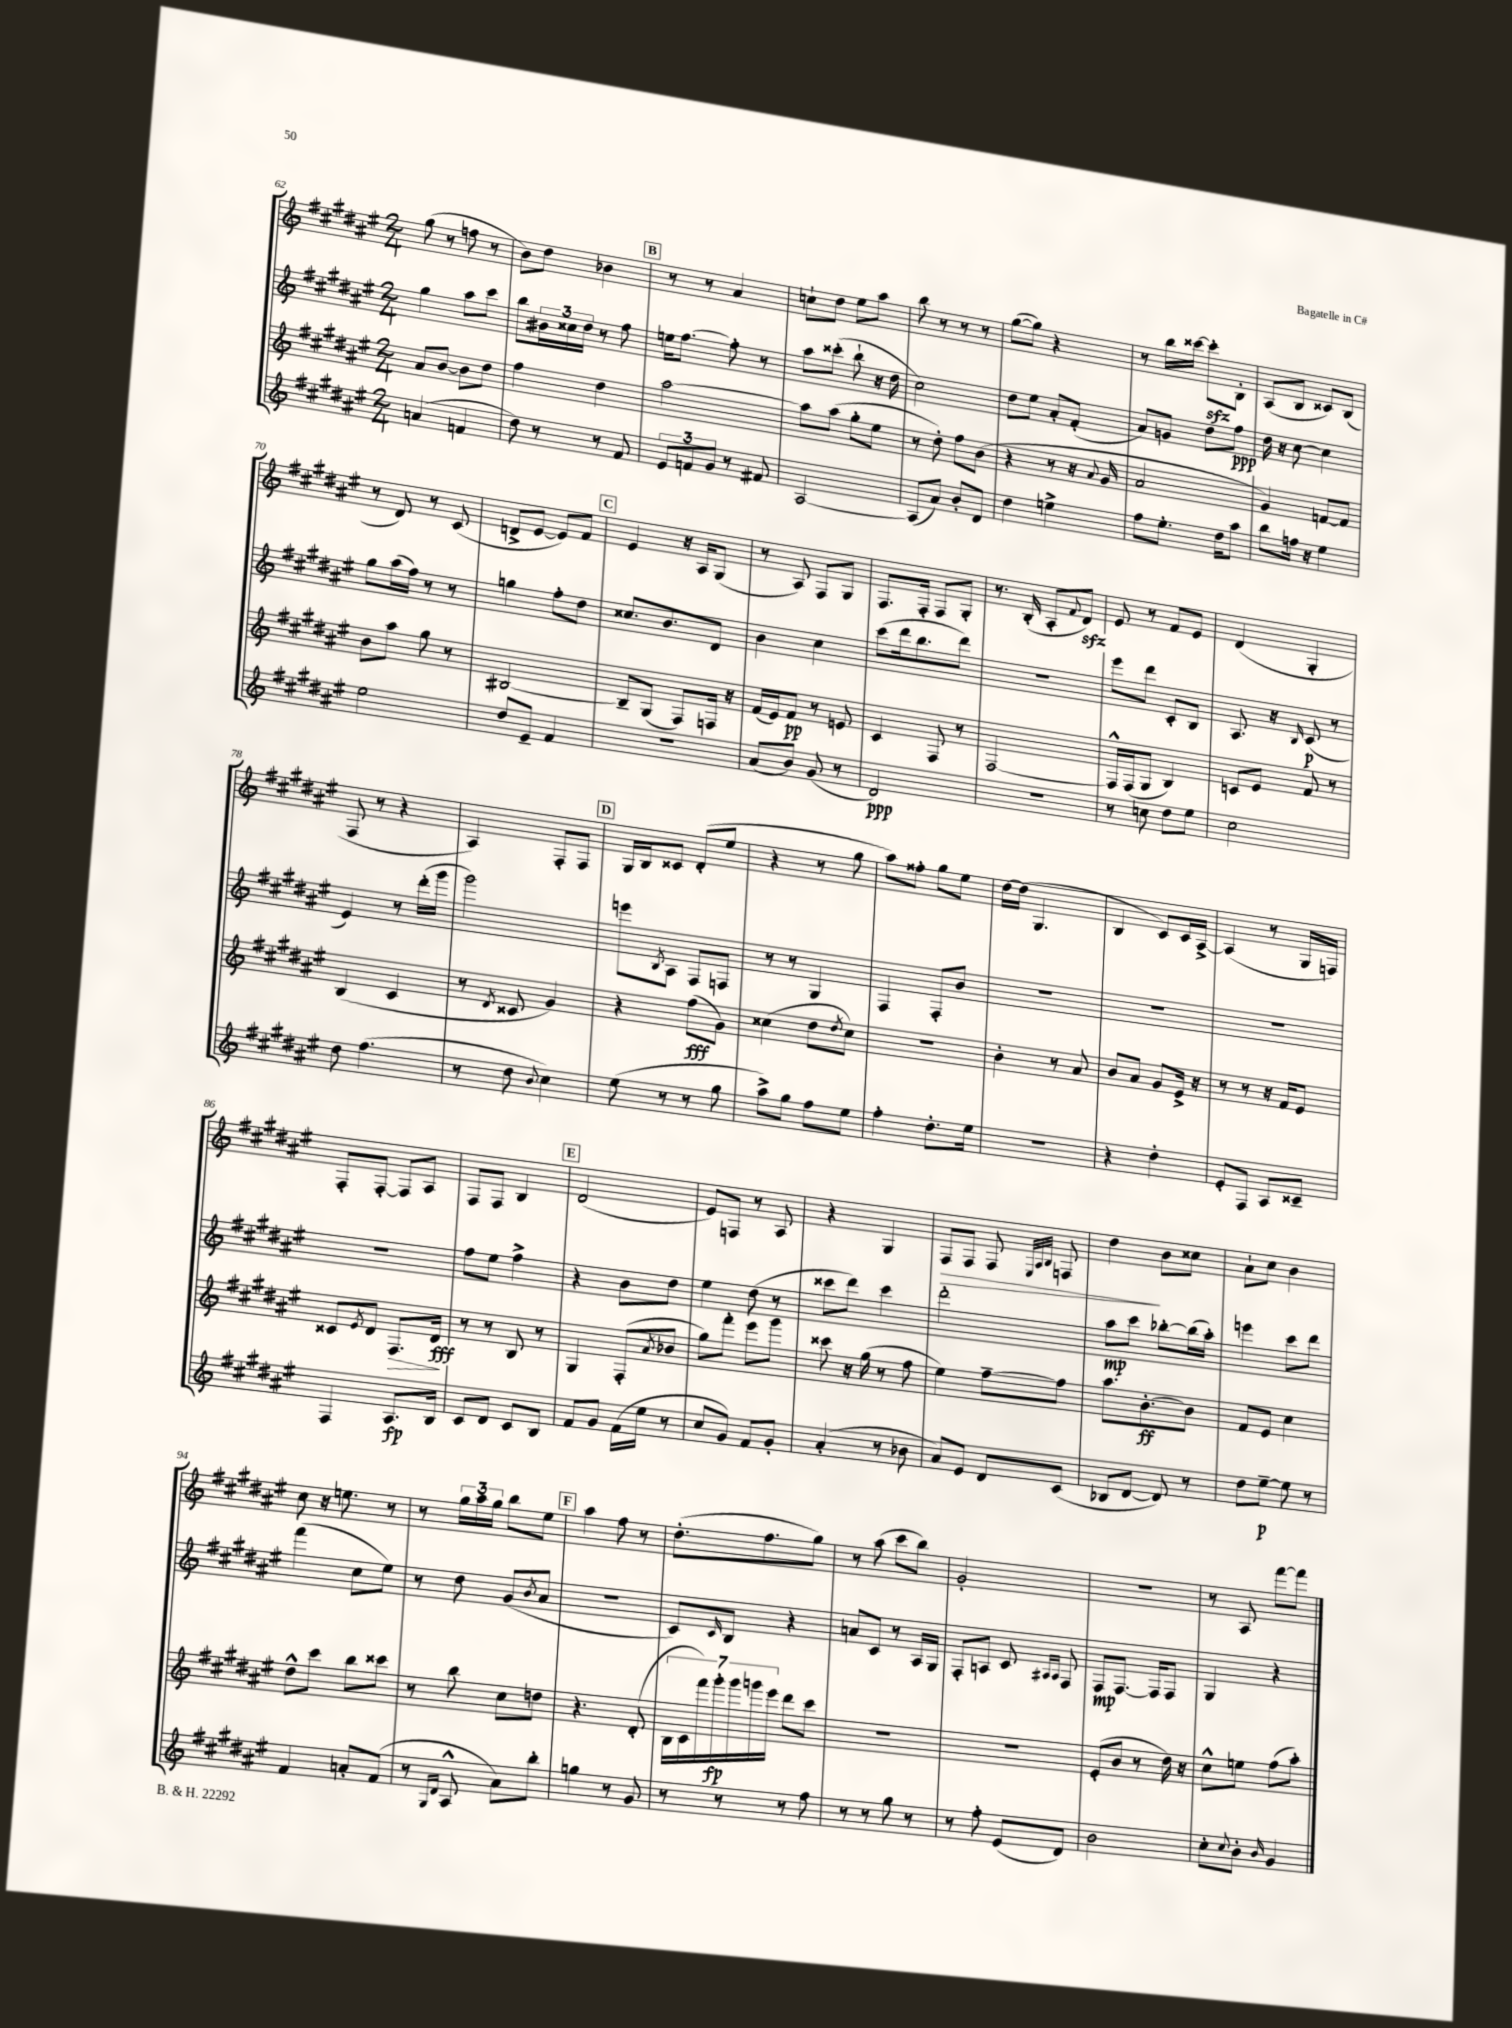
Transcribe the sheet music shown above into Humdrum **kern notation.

**kern	**kern	**kern	**kern
*staff4	*staff3	*staff2	*staff1
*clefG2	*clefG2	*clefG2	*clefG2
*k[f#c#g#d#a#e#]	*k[f#c#g#d#a#e#]	*k[f#c#g#d#a#e#]	*k[f#c#g#d#a#e#]
*M2/4	*M2/4	*M2/4	*M2/4
(4a	8a#	4gg#	(8gg#
.	[8b	.	8r
4f	8b]	8aa#	8ff
.	8dd#	8ccc#	8r
=	=	=	=
8dd#)	4ff#	8bb	8b)
8r	.	24b#	8dd#
.	.	24cc##	.
.	.	24dd#	.
8r	4dd#	8r	4b-
8f#	.	8ff#	.
=	=	=	=
12e#	[2aa#	16ee	8r
.	.	[8.ff#	.
12f	.	.	.
.	.	.	8r
12g#	.	.	.
8r	.	8ff#']	4a#
8f#	.	8r	.
=	=	=	=
[2A#	8aa#]	8aa#	8cc`
.	(8aa#	(8ccc##'	8dd#
.	8gg#'	8bb`	8ee#
.	8ee#	16r	8aa#
.	.	16dd#	.
=	=	=	=
(8A#]	8r	2cc#)	8bb
8a#)	8dd#')	.	8r
8b'	8ff#	.	8r
8d#	(8b	.	8r
=	=	=	=
4dd#	4r	8dd#	([8gg#
.	.	8ee#	8gg#])
4ee^	8r	8a#'	4r
.	16r	(8f#'	.
.	8qqa#	.	.
.	16g#	.	.
=	=	=	=
8ff#	2a#	8a#)	8r
8.ee#'	.	8g	16bb
.	.	.	[16ccc##
.	.	8dd#	8ccc##']
16dd#	.	.	.
8aa#	.	8ff#	8B'
=	=	=	=
8bb	4g#)	16dd#	(8A#
.	.	16r	.
16ff	.	[8cc#	8B
16r	.	.	.
4ee#	[8f	4cc#]	8c##)
.	8f]	.	(8B
=	=	=	=
2ee#	8b	8gg#	8r
.	8aa#	(16aa#	8d#)
.	.	16ff#)	.
.	8gg#	8r	8r
.	8r	8r	(8c#
=	=	=	=
8dd#	[2B#	4gg	8d^
8e#~	.	.	[8e#
4f#	.	8ff#'	8e#])
.	.	8dd#	8f#
=	=	=	=
2r	8B#~]	8.cc##	4e#
.	(8G#	.	.
.	.	8.b	.
.	8F#)	.	16r
.	.	.	16A#
.	16F	8d#	(8G#
.	16r	.	.
=	=	=	=
(8a#	(16f#	4b	8r
.	16e#)	.	.
8b)	8f#	.	8A#)
(8g#	8r	4cc#	8F#
8r	8e	.	8G#
=	=	=	=
2d#)	4c#	(8ccc#	8.F#
.	.	16ddd#	.
.	.	8.bb	16F#'
.	8F#	.	8F#
.	8r	8ddd#)	8G#'
=	=	=	=
2r	[2F#	2r	8.r
.	.	.	(16B'
.	.	.	8A#'
.	.	.	8qqf#
.	.	.	8d#)
=	=	=	=
8r	16F#^^]	8eee#	8e#
.	(16F#	.	.
8cc	8G#	8ddd#	8r
8dd#	4B)	8c#'	8f#
8ee#	.	8B	8e#
=	=	=	=
2cc#	8c	8.A#	(4d#
.	8e#	.	.
.	.	16r	.
.	.	16qqB	.
.	8f#	(8c#	4G#'
.	8r	8r	.
=	=	=	=
8dd#	(4B	4e#)	8F#
(4.ff#	.	.	8r
.	4c#	8r	4r
.	.	(16ddd#'	.
.	.	16ggg#	.
=	=	=	=
8r	8r	2ggg#)	4A#)
.	8qd#	.	.
8dd#	8c##	.	.
8qqb	.	.	.
4cc#)	4g#)	.	8F#'
.	.	.	8F#
=	=	=	=
(8ee#	4r	8eee	16G#
.	.	.	16B
.	.	8qB	.
8r	.	8A#	8c##
8r	(8ff#	8F#	(8d#'
8gg#	8g#)	8F	8ee#
=	=	=	=
8aa#^)	(4cc##	8r	4r
8gg#	.	8r	.
8ff#	8dd#	4G#	8r
.	8qdd#	.	.
8ee#	8cc##)	.	8gg#
=	=	=	=
4ff#'	2r	4F#	8aa#)
.	.	.	8ff##'
8.dd#'	.	8F#'	8gg#
.	.	8b	8ee#
16ee#	.	.	.
=	=	=	=
2r	4b'	2r	[16dd#
.	.	.	(16dd#]
.	.	.	4.G#
.	8r	.	.
.	8a#	.	.
=	=	=	=
4r	8b	2r	4B
.	8a#	.	.
4dd#'	8g#	.	8c#)
.	16e#^	.	16c#
.	16r	.	[16A#^
=	=	=	=
8e#'	8r	2r	(4A#]
8F#	8r	.	.
8A#	16r	.	8r
.	16f#	.	.
8c##~	8e#	.	16G#
.	.	.	16F)
=	=	=	=
4F#	8c##	2r	8F#'
.	8qe#	.	.
.	8d#	.	[8F#'
8.A#	8.F#	.	8F#]
.	.	.	8A#
16B	16d#	.	.
=	=	=	=
8c#	8r	8ff#	8F#
8d#	8r	8ee#	8F#
8c#	8B	4ff#^	4B
8B	8r	.	.
=	=	=	=
8f#	4G#	4r	(2d#
8g#	.	.	.
(16f#	(8F#'	8b	.
16ee#	.	.	.
.	8qa#	.	.
8r	8b-	8dd#	.
=	=	=	=
8cc#	8gg#)	4ee#	8e#)
8g#)	8fff#'	.	8F
8f#	8eee#	(8dd#	8r
8g#'	8ggg#	8r	8A#
=	=	=	=
(4a#'	8ccc##	8ccc##	4r
.	16r	8ddd#)	.
.	(16gg#	.	.
8r	8r	4ccc##	4G#
8b-	8ff#	.	.
=	=	=	=
8a#)	4ee#)	2ddd#'	8F#
8e#	.	.	8F#
8d#	[8ff#~	.	8F#
.	.	.	32qqE#
.	.	.	32qqA#
.	.	.	32qqB
(8c#	8ff#]	.	8F
=	=	=	=
8B-	8.aa#	8aa#	4dd#
[8d#	.	8ccc#	.
.	[8.b'	.	.
8d#])	.	[8bb-'	8b
8r	8b]	(16bb-]	8cc##
.	.	16aa#')	.
=	=	=	=
8dd#	8f#	4eee	8a#`
[8ee#~	8e#	.	8cc#
8ee#]	4cc#	8ccc#	4b
8r	.	8ddd#	.
=	=	=	=
4f#	8dd#^^	(4fff#	8cc#
.	8ccc#	.	16r
.	.	.	8.ee
8a'	8bb	8cc#	.
(8f#	8ccc##	8ee#)	8r
=	=	=	=
8r	8r	8r	8r
16qqG#	.	.	.
16qqd#	.	.	.
8A#^^	8bb	8dd#	24gg#
.	.	.	24aa#
.	.	.	24gg#
8a#)	8cc#	(8g#	8bb
.	.	8qb	.
8bb'	8dd	8a#	8ee#
=	=	=	=
4gg	4.r	2r	4aa#
8r	.	.	8ff#
8g#	(8d#'	.	8r
=	=	=	=
8r	28B	8c#)	(8.dd#'
.	28c#	.	.
.	28fff#)	.	.
.	28ggg#'	.	.
.	.	16qqc#	.
8r	.	8B	.
.	28ggg#	.	.
.	28ggg	.	.
.	.	.	8.ff#
.	28eee#	.	.
8r	8ddd#	4r	.
8ff#	8ccc#	.	8gg#)
=	=	=	=
8r	2r	8a	8r
8r	.	8c#	(8aa#
8gg#	.	8r	8ccc#
8r	.	16A#	8bb)
.	.	16G#	.
=	=	=	=
8r	2r	8F#'	2g#'
8ff#'	.	8A	.
(8e#	.	8c#	.
.	.	16qqA#	.
.	.	16qqA#	.
8d#)	.	8F#	.
=	=	=	=
2b	(8e#'	8F#	2r
.	8b	[8.F#	.
.	8r	.	.
.	.	16F#]	.
.	16dd#)	8F#	.
.	16r	.	.
=	=	=	=
8cc#'	8cc#^^	4G#	8r
8qqcc#	.	.	.
8b'	8ee	.	8A#
16qqb	.	.	.
4g#	(8ff#	4r	[8fff#
.	8aa#')	.	8fff#]
==	==	==	==
*-	*-	*-	*-
